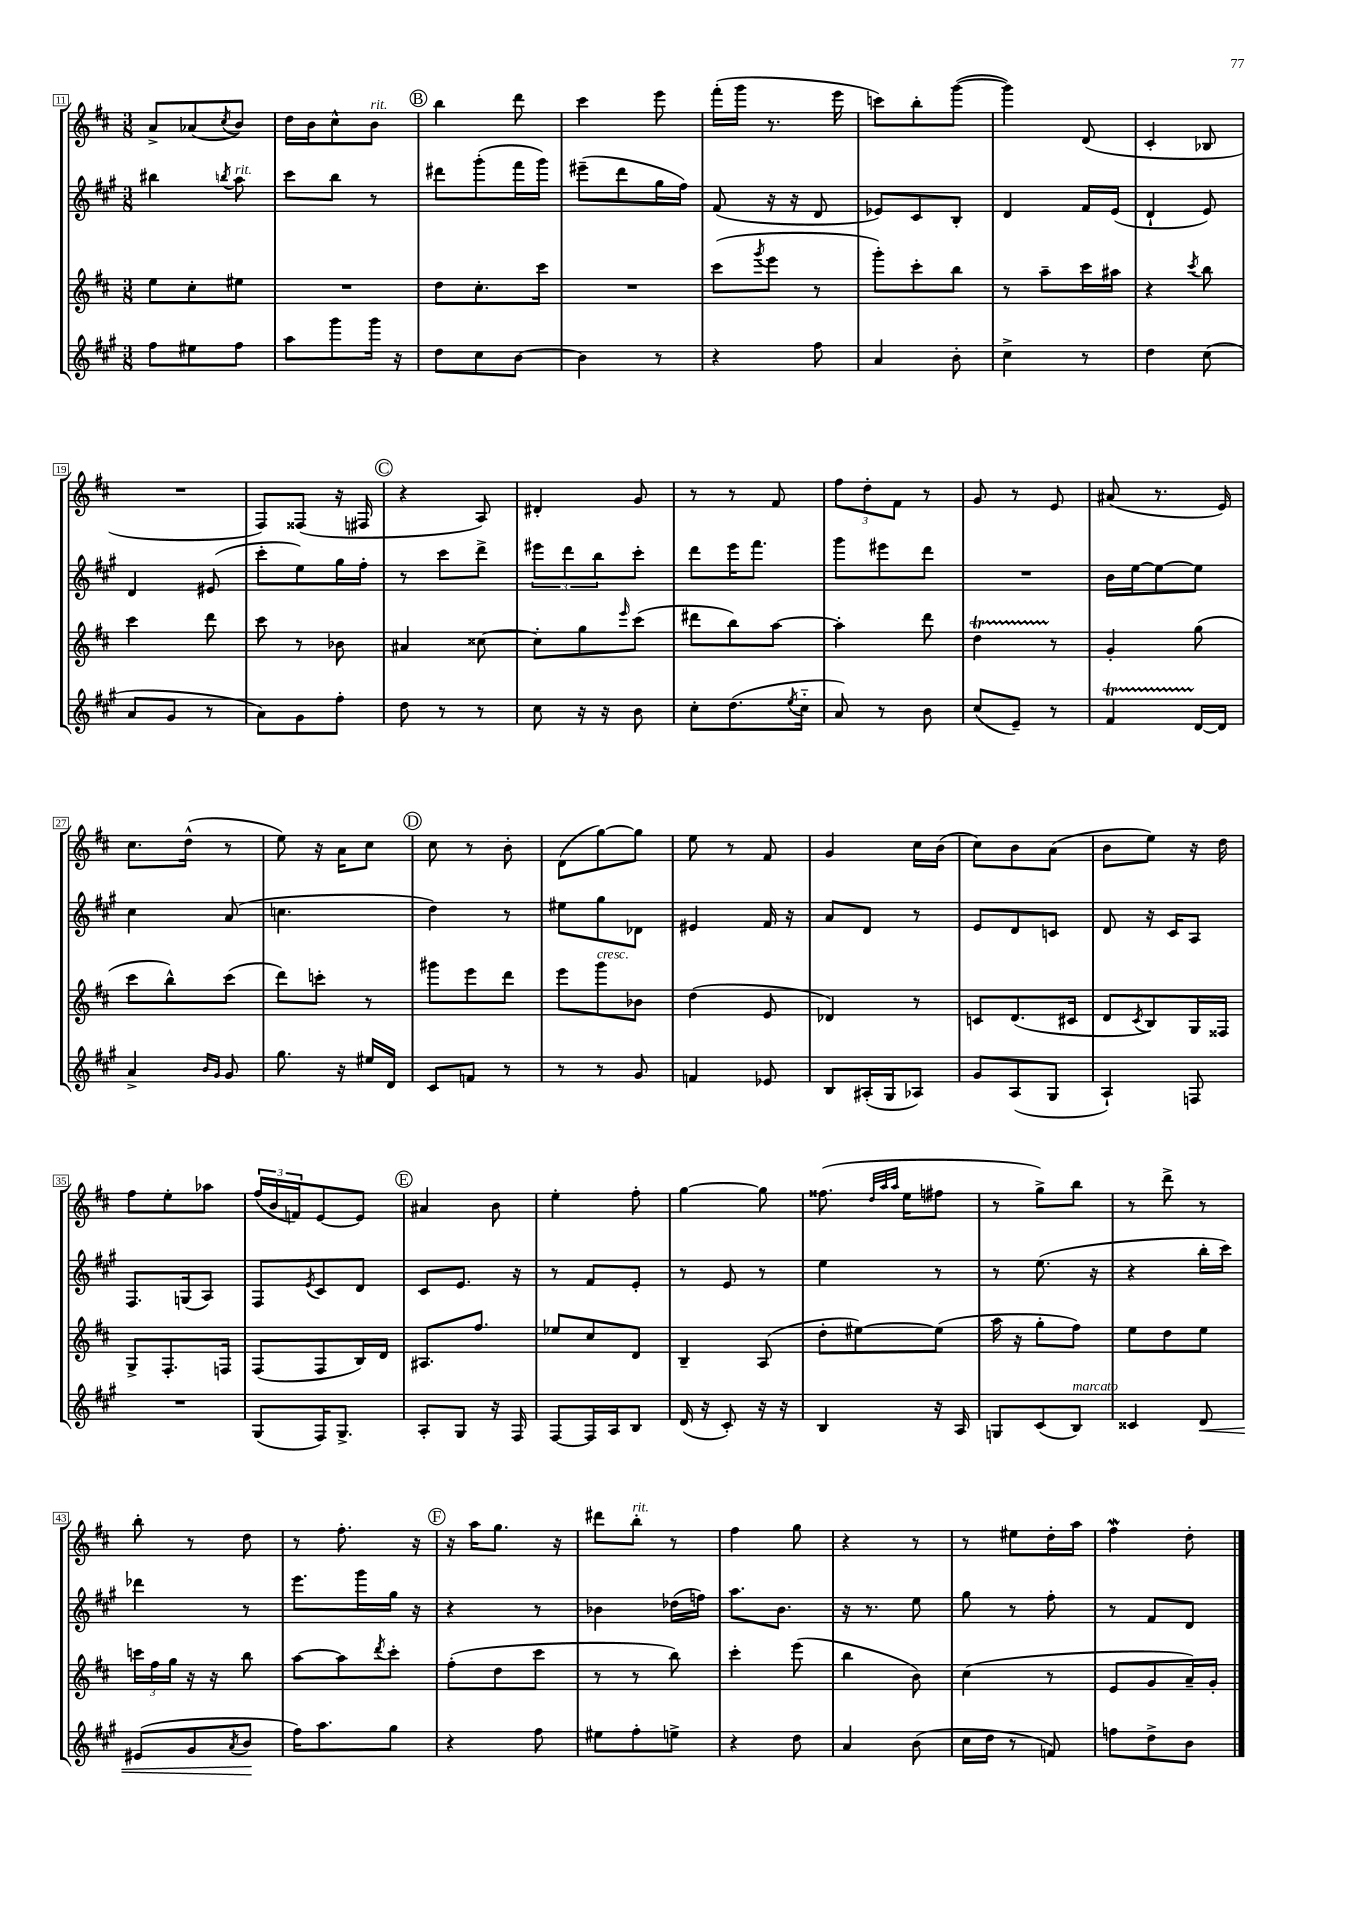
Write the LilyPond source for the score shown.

<<
\new StaffGroup <<
\new Staff = "s0" {
    \clef treble \key d \major \numericTimeSignature \time 3/8
    a'8-> aes'8( \acciaccatura { cis''8 } b'8) |
    d''16 b'16 cis''8-^ b'8^\markup { \italic "rit." } |
    \mark \markup { \circle "B" } b''4 d'''8 |
    cis'''4 e'''8 |
    fis'''16-.( g'''16 r8. e'''16 |
    c'''8) b''8-. g'''8~( |
    g'''4) d'8( |
    cis'4-. bes8 |
    R4. |
    fis8) fisis8( r16 fis16 |
    \mark \markup { \circle "C" } r4 a8) |
    dis'4-. g'8 |
    r8 r8 fis'8 |
    \tuplet 3/2 { fis''8 d''8-. fis'8 } r8 |
    g'8 r8 e'8 |
    ais'8( r8. e'16) |
    cis''8. d''16-^( r8 |
    e''8) r16 a'16 cis''8 |
    \mark \markup { \circle "D" } cis''8 r8 b'8-. |
    d'8( g''8~) g''8 |
    e''8 r8 fis'8 |
    g'4 cis''16 b'16( |
    cis''8) b'8 a'8( |
    b'8 e''8) r16 d''16 |
    fis''8 e''8-. aes''8 |
    \tuplet 3/2 { fis''16( b'16 f'16) } e'8~ e'8 |
    \mark \markup { \circle "E" } ais'4 b'8 |
    e''4-. fis''8-. |
    g''4~ g''8 |
    fisis''8.( \grace { d''32 a''32 a''32 } e''16 fis''8 |
    r8 g''8->) b''8 |
    r8 d'''8-> r8 |
    b''8-. r8 d''8 |
    r8 fis''8.-. r16 |
    \mark \markup { \circle "F" } r16 a''16 g''8. r16 |
    dis'''8 b''8-.^\markup { \italic "rit." } r8 |
    fis''4 g''8 |
    r4 r8 |
    r8 eis''8 d''16-. a''16 |
    fis''4\mordent d''8-. \bar "|." |
}
\new Staff = "s1" {
    \clef treble \key a \major \numericTimeSignature \time 3/8
    bis''4 \acciaccatura { b''8 } a''8^\markup { \italic "rit." } |
    cis'''8 b''8 r8 |
    \mark \markup { \circle "B" } dis'''8 gis'''8-.( fis'''16 gis'''16) |
    eis'''8--( d'''8 gis''16 fis''16) |
    fis'8( r16 r16 d'8 |
    ees'8) cis'8 b8-. |
    d'4 fis'16 e'16( |
    d'4-! e'8) |
    d'4 eis'8( |
    cis'''8-. e''8) gis''16 fis''16-. |
    \mark \markup { \circle "C" } r8 cis'''8 d'''8-> |
    \tuplet 3/2 { eis'''8 d'''8 b''8 } cis'''8-. |
    d'''8 e'''16 fis'''8. |
    gis'''8 eis'''8 d'''8 |
    R4. |
    b'16 e''16~ e''8~ e''8 |
    cis''4 a'8( |
    c''4. |
    \mark \markup { \circle "D" } d''4) r8 |
    eis''8 gis''8 des'8 |
    eis'4 fis'16 r16 |
    a'8 d'8 r8 |
    e'8 d'8 c'8 |
    d'8 r16 cis'16 a8 |
    fis8. g16( a8) |
    fis8 \acciaccatura { e'8 } cis'8 d'8 |
    \mark \markup { \circle "E" } cis'8 e'8. r16 |
    r8 fis'8 e'8-. |
    r8 e'8 r8 |
    e''4 r8 |
    r8 e''8.( r16 |
    r4 b''16-. cis'''16) |
    des'''4 r8 |
    e'''8. gis'''16 gis''16 r16 |
    \mark \markup { \circle "F" } r4 r8 |
    bes'4 des''16( f''16) |
    a''8. b'8. |
    r16 r8. e''8 |
    gis''8 r8 fis''8-. |
    r8 fis'8 d'8 \bar "|." |
}
\new Staff = "s2" {
    \clef treble \key d \major \numericTimeSignature \time 3/8
    e''8 cis''8-. eis''8 |
    R4. |
    \mark \markup { \circle "B" } d''8 cis''8.-. cis'''16 |
    R4. |
    cis'''8( \acciaccatura { g'''8 } e'''8 r8 |
    g'''8-.) cis'''8-. b''8 |
    r8 a''8-- cis'''16 ais''16 |
    r4 \acciaccatura { cis'''8 } b''8 |
    cis'''4 d'''8 |
    cis'''8 r8 bes'8 |
    \mark \markup { \circle "C" } ais'4 cisis''8~ |
    cisis''8-. g''8 \grace { e'''16 } cis'''8( |
    dis'''8 b''8) a''8~ |
    a''4-. d'''8 |
    d''4\startTrillSpan r8\stopTrillSpan |
    g'4-. g''8( |
    cis'''8 b''8-^) cis'''8( |
    d'''8) c'''8-. r8 |
    \mark \markup { \circle "D" } gis'''8 e'''8 d'''8 |
    e'''8 g'''8^\markup { \italic "cresc." } bes'8 |
    d''4( e'8 |
    des'4) r8 |
    c'8 d'8.( cis'16 |
    d'8 \acciaccatura { cis'8 } b8) g16 fisis16 |
    g8-> fis8.-. f16 |
    fis8( fis8 b16) d'16 |
    \mark \markup { \circle "E" } ais8. fis''8. |
    ees''8 cis''8 d'8 |
    b4-- a8( |
    d''8-. eis''8~) eis''8( |
    a''16 r16 g''8-. fis''8) |
    e''8 d''8 e''8 |
    \tuplet 3/2 { c'''16 fis''16 g''16 } r16 r16 b''8 |
    a''8~ a''8 \acciaccatura { d'''8 } cis'''8-. |
    \mark \markup { \circle "F" } fis''8-.( d''8 cis'''8 |
    r8 r8 b''8) |
    cis'''4-. e'''8( |
    b''4 b'8) |
    cis''4( r8 |
    e'8 g'8 a'16--) g'16-. \bar "|." |
}
\new Staff = "s3" {
    \clef treble \key a \major \numericTimeSignature \time 3/8
    fis''8 eis''8 fis''8 |
    a''8 gis'''8 gis'''16 r16 |
    \mark \markup { \circle "B" } d''8 cis''8 b'8~ |
    b'4 r8 |
    r4 fis''8 |
    a'4 b'8-. |
    cis''4-> r8 |
    d''4 cis''8( |
    a'8 gis'8 r8 |
    a'8) gis'8 fis''8-. |
    \mark \markup { \circle "C" } d''8 r8 r8 |
    cis''8 r16 r16 b'8 |
    cis''8-. d''8.( \acciaccatura { e''8 } cis''16-_ |
    a'8) r8 b'8 |
    cis''8( e'8--) r8 |
    fis'4\startTrillSpan d'16~\stopTrillSpan d'16 |
    a'4-> \grace { b'16 gis'16 } gis'8 |
    gis''8. r16 eis''16 d'16 |
    \mark \markup { \circle "D" } cis'8 f'8 r8 |
    r8 r8 gis'8 |
    f'4 ees'8 |
    b8 ais16-.( gis16 aes8) |
    gis'8 a8( gis8 |
    a4-!) f8 |
    R4. |
    gis8( fis16) gis8.-> |
    \mark \markup { \circle "E" } a8-. gis8 r16 fis16 |
    fis8~ fis16 a16 b8 |
    d'16( r16 cis'8-.) r16 r16 |
    b4 r16 a16 |
    g8 cis'8( b8^\markup { \italic "marcato" }) |
    cisis'4 d'8\< |
    eis'8( gis'8 \acciaccatura { a'8 } b'8\! |
    fis''16) a''8. gis''8 |
    \mark \markup { \circle "F" } r4 fis''8 |
    eis''8 fis''8-. e''8-> |
    r4 d''8 |
    a'4 b'8( |
    cis''16 d''16 r8 f'8) |
    f''8 d''8-> b'8 \bar "|." |
}
>>
>>
\layout { \context { \Score currentBarNumber = #11 \override BarNumber.stencil = #(make-stencil-boxer 0.1 0.3 ly:text-interface::print) } }
